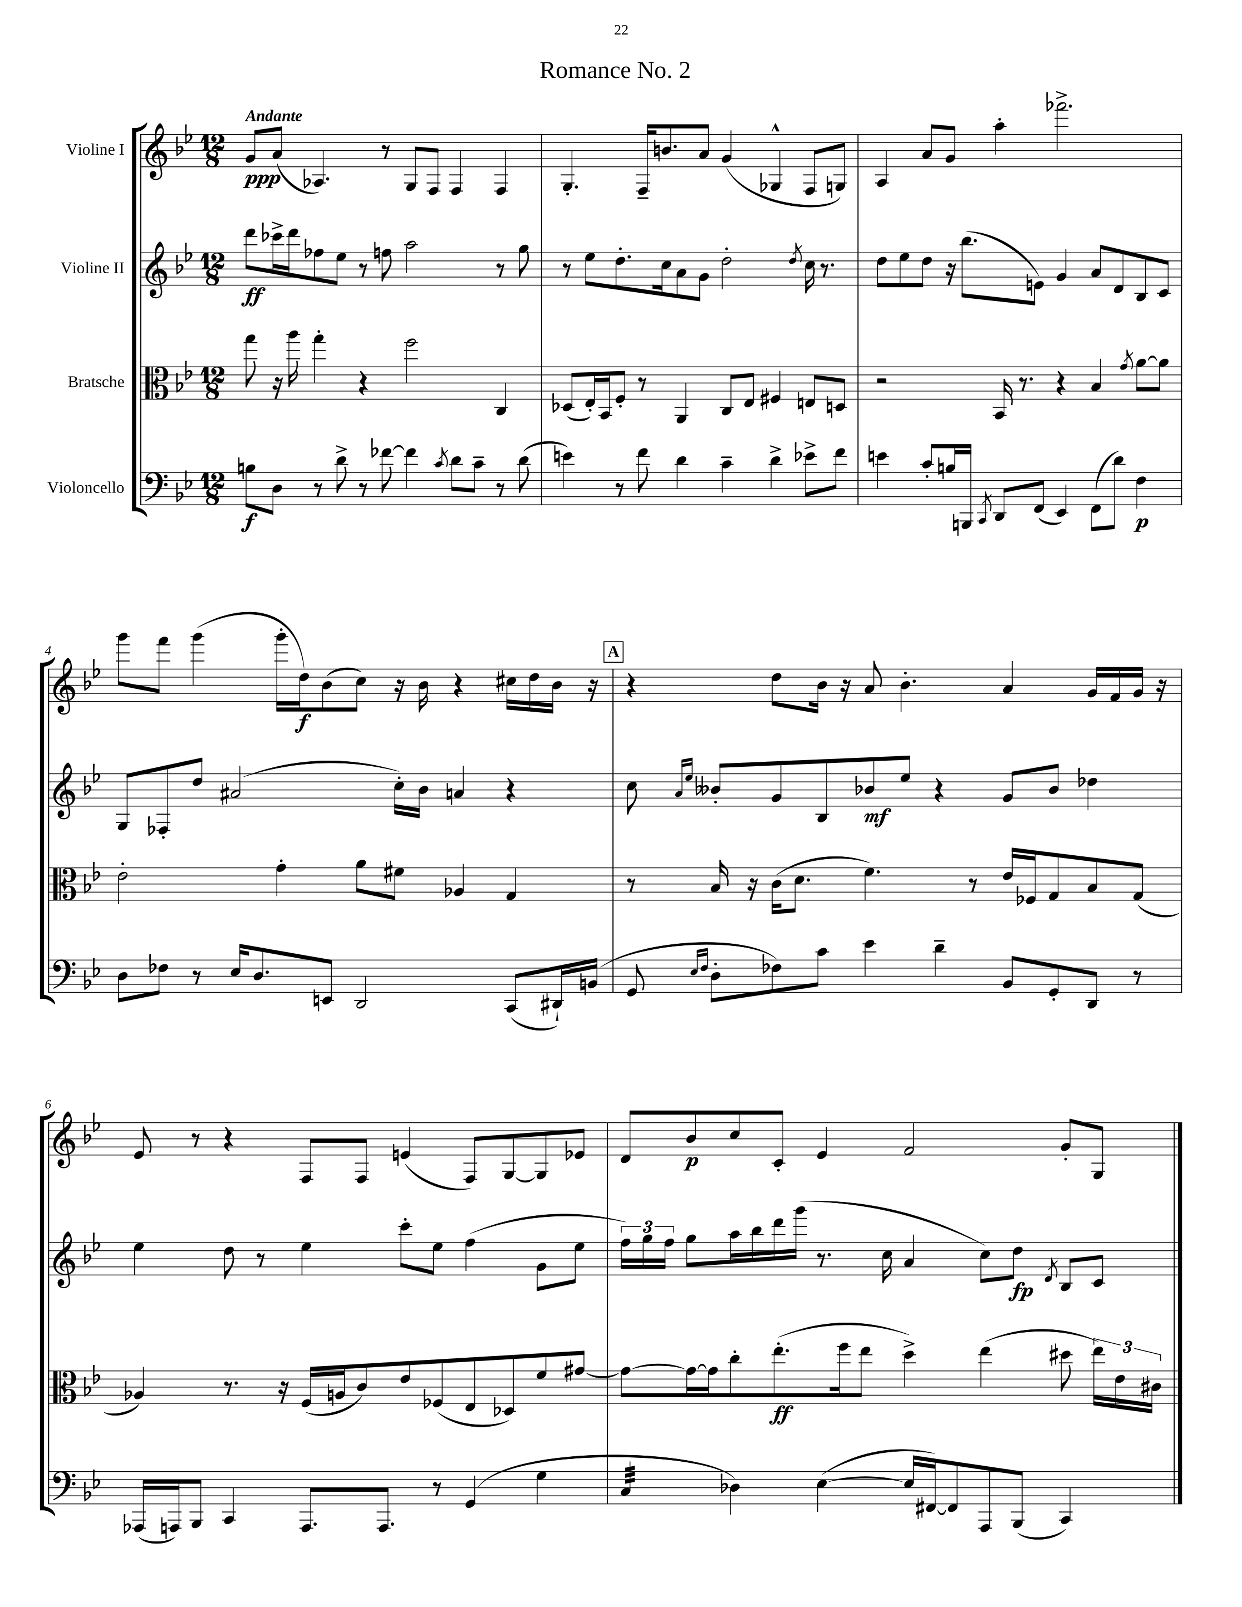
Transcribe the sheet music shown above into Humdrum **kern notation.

**kern	**kern	**kern	**kern
*staff4	*staff3	*staff2	*staff1
*clefF4	*clefC3	*clefG2	*clefG2
*k[b-e-]	*k[b-e-]	*k[b-e-]	*k[b-e-]
*M12/8	*M12/8	*M12/8	*M12/8
8B\L	8gg\	8ddd\L	8g/L
8D\J	16r	16ccc-^\L	(8a/J
.	16aa\	16ddd\J	.
8r	4gg'\	8ff-\	4.A-/)
8d^\	.	8ee-\J	.
8r	4r	8r	.
[8f-\	.	8ff\	8r
4f-\]	2ff\	2aa\	8G/L
.	.	.	8F/J
8qc/	.	.	.
8d\L	.	.	4F/
8c~\J	.	.	.
8r	4C/	8r	4F/
(8d\	.	8gg\	.
=	=	=	=
4e\)	(8D-/L	8r	4.G'/
.	16E-'/L)	8ee-\L	.
.	16BB-/J	.	.
8r	8F'/J	8.dd'\	.
8f\	8r	.	16F~/LK
.	.	16cc\k	8.b/
4d\	4AA/	8a\	.
.	.	8g\J	8a/J
4c~\	8C/L	2dd'\	(4g/
.	8E-/J	.	.
4d^\	4F#/	.	4G-^^/
.	.	8qdd/	.
8e-^\L	8E/L	16cc\	8F/L
.	.	8.r	.
8f\J	8D/J	.	8G/J)
=	=	=	=
4e\	2r	8dd\L	4A/
.	.	8ee-\	.
8c'/L	.	8dd\J	8a/L
16B/L	.	16r	8g/J
16BBB/JJ	.	(8.bb-\L	.
8qCC/	.	.	.
8DD/L	16BB-/	.	4aa'\
.	8.r	.	.
(8FF/J	.	8e\J)	.
4EE-/)	4r	4g/	2.fff-^\
(8FF\L	4B-/	8a/L	.
8d\J)	.	8d/	.
.	8qg/	.	.
4F\	[8a\L	8B-/	.
.	8a\]J	8c/J	.
=	=	=	=
8D\L	2e-'\	8G/L	8ggg\L
8F-\J	.	8F-'/	8fff\J
8r	.	8dd/J	(4ggg\
16E-/LK	.	(2a#/	.
8.D/	.	.	.
.	4g'\	.	16ggg'\LL
.	.	.	16dd\J)
8EE/J	.	.	(8b-\
2DD/	8a\L	.	8cc\J)
.	8f#\J	16cc'\LL)	16r
.	.	16b-\JJ	16b-\
.	4A-/	4a/	4r
(8CC/L	4G/	4r	16cc#\LL
.	.	.	16dd\
16DD#`/L)	.	.	16b-\JJ
(16BB/JJ	.	.	16r
=	=	=	=
8GG/	8r	8cc\	4r
16qqE-/LL	.	16qqa/LL	.
16qqF/JJ	.	16qqee-/JJ	.
8D'\L	16B-/	8b--'/L	.
.	16r	.	.
8F-\)	(16c\LK	8g/	8dd\L
.	8.d\J	.	.
8c\J	.	8B-/	16b-\Jk
.	.	.	16r
4e-\	4.f\)	8b-/	8a/
.	.	8ee-/J	4.b-'\
4d~\	.	4r	.
.	8r	.	.
8BB-/L	16e-/LL	8g/L	4a/
.	16F-/J	.	.
8GG'/	8G/	8b-/J	.
8DD/J	8B-/	4dd-\	16g/LL
.	.	.	16f/
8r	(8G/J	.	16g/JJ
.	.	.	16r
=	=	=	=
(16AAA-/LL	4A-/)	4ee-\	8e-/
16AAA/J)	.	.	.
8BBB-/J	.	.	8r
4CC/	8.r	8dd\	4r
.	.	8r	.
.	16r	.	.
8.AAA/L	(16F/LL	4ee-\	8F/L
.	16A/J	.	.
.	8c/)	.	8F/J
8.AAA/J	.	.	.
.	8e-/	8ccc'\L	(4e/
8r	(8F-/	8ee-\J	.
(4GG/	8E-/	(4ff\	8F/L)
.	8D-/)	.	[8G/
4G\	8f/	8g\L	8G/]
.	[8g#/J	8ee-\J	8e-/J
=	=	=	=
4C/	8g#\_L	24ff\LL)	8d/L
.	.	24gg\	.
.	.	24ff\JJ	.
.	16g#\_L	8gg\L	8b-/
.	16g#\]J	.	.
4D-\)	8cc'\	16aa\L	8cc/
.	.	16bb-\	.
.	(8.ee-'\	16ddd\	8c'/J
.	.	(16ggg\JJ	.
([4E-\	.	8.r	4e-/
.	16ff\k	.	.
.	8ee-\J	.	.
.	.	16cc\	.
16E-/]LL	4dd^\)	4a/	2f/
[16FF#/J)	.	.	.
8FF#/]	.	.	.
8AAA/	(4ee-\	8cc\L)	.
(8BBB-/J	.	8dd\J	.
.	.	8qd/	.
4CC/)	8dd#\	8B-/L	8g'/L
.	24ee-\LL)	8c/J	8G/J
.	24e-\	.	.
.	24c#\JJ	.	.
==	==	==	==
*-	*-	*-	*-
